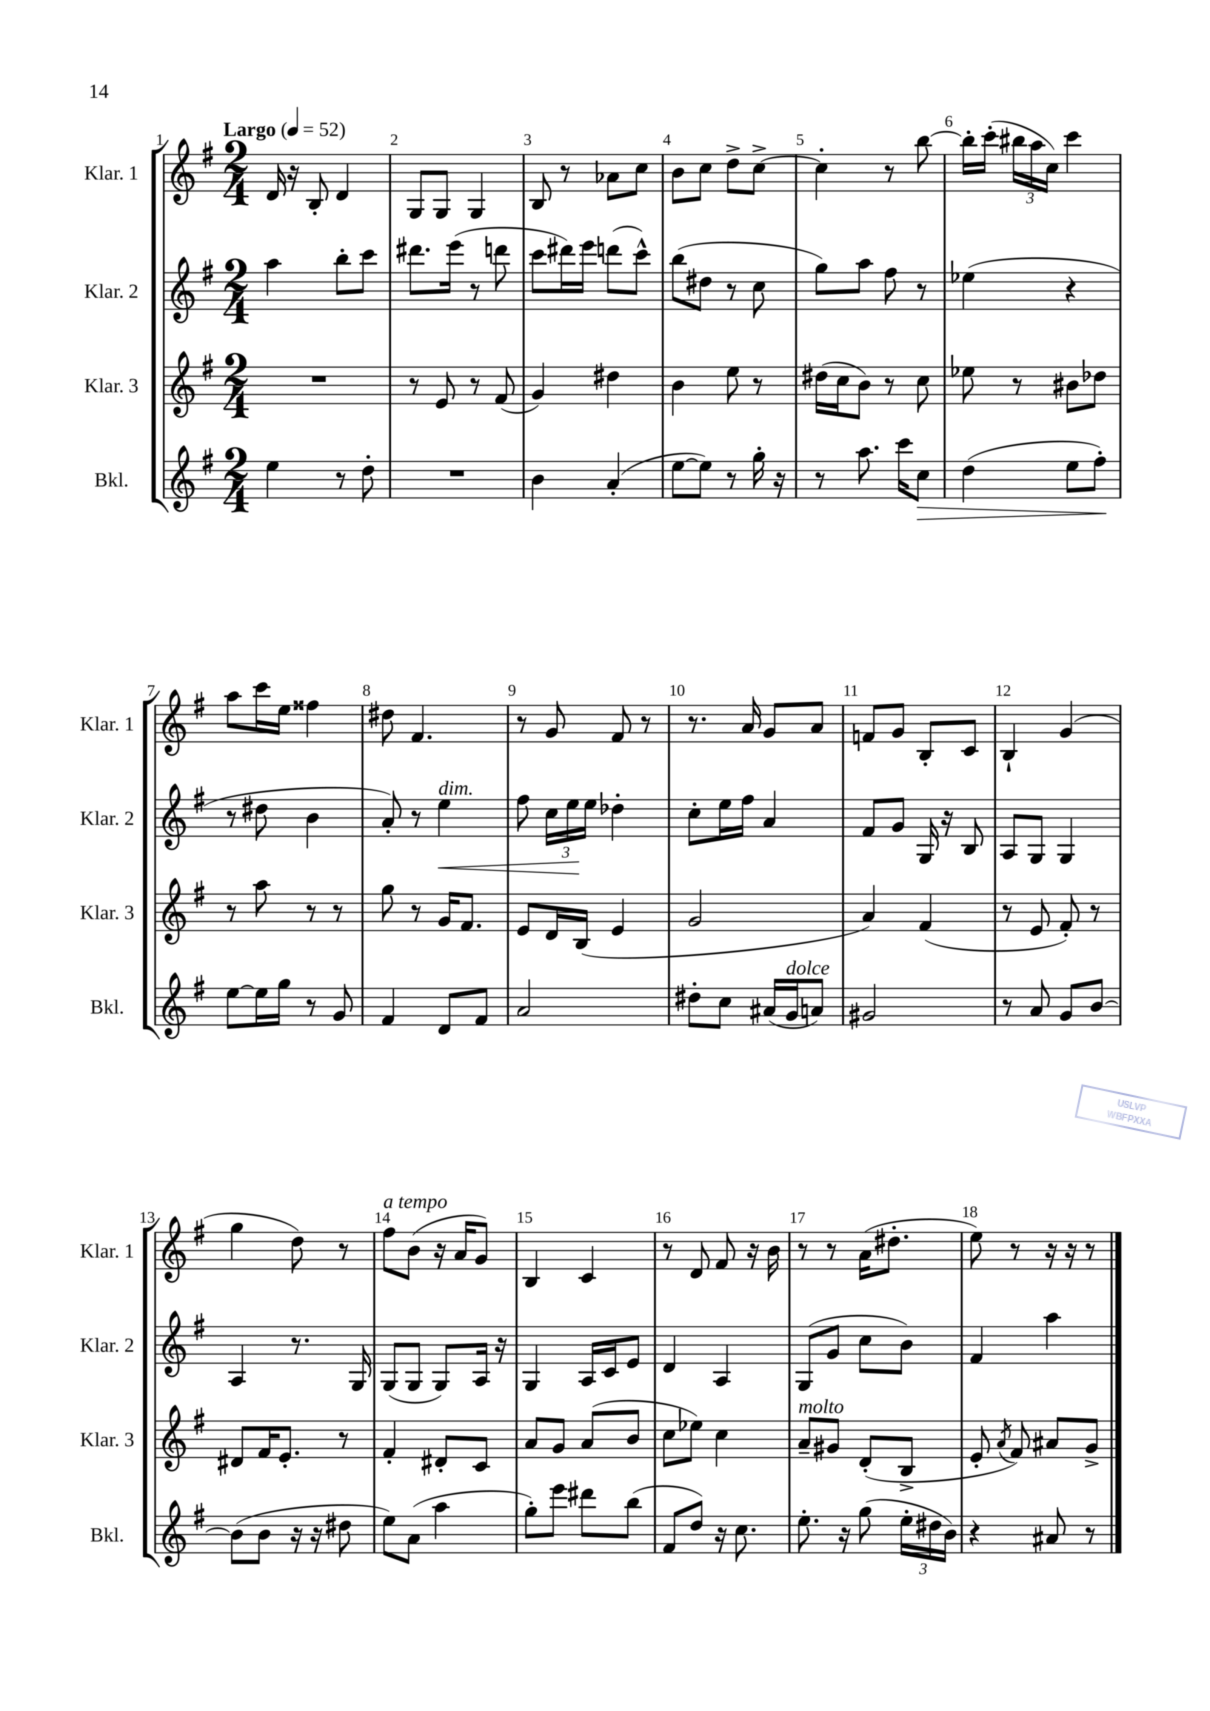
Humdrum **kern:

**kern	**kern	**kern	**kern
*staff4	*staff3	*staff2	*staff1
*clefG2	*clefG2	*clefG2	*clefG2
*k[f#]	*k[f#]	*k[f#]	*k[f#]
*M2/4	*M2/4	*M2/4	*M2/4
*MM52	*MM52	*MM52	*MM52
4ee	2r	4aa	16d
.	.	.	16r
.	.	.	8B'
8r	.	8bb'	4d
8dd'	.	8ccc	.
=	=	=	=
2r	8r	8.ddd#	8G
.	8e	.	8G
.	.	(16eee	.
.	8r	8r	4G
.	(8f#	8ddd	.
=	=	=	=
4b	4g)	8ccc	8B
.	.	16ddd#)	8r
.	.	16eee	.
(4a'	4dd#	(8ddd	8a-
.	.	8ccc^^)	8cc
=	=	=	=
[8ee	4b	(8bb	8b
8ee])	.	8dd#	8cc
8r	8ee	8r	8dd^
16gg'	8r	8cc	[8cc^
16r	.	.	.
=	=	=	=
8r	(16dd#	8gg)	4cc']
.	16cc	.	.
8.aa	8b)	8aa	.
.	8r	8ff#	8r
16ccc	.	.	.
8cc	8cc	8r	[8bb
=	=	=	=
(4dd	8ee-	(4ee-	16bb']
.	.	.	(16ccc'
.	8r	.	24bb#
.	.	.	24aa
.	.	.	24cc)
8ee	8b#	4r	4ccc
8ff#')	8dd-	.	.
=	=	=	=
[8ee	8r	8r	8aa
16ee]	8aa	8dd#	16ccc
16gg	.	.	16ee
8r	8r	4b	4ff##
8g	8r	.	.
=	=	=	=
4f#	8gg	8a')	8dd#
.	8r	8r	4.f#
8d	16g	4ee	.
.	8.f#	.	.
8f#	.	.	.
=	=	=	=
2a	8e	8ff#	8r
.	16d	24cc	8g
.	.	24ee	.
.	(16B	.	.
.	.	24ee	.
.	4e	4dd-'	8f#
.	.	.	8r
=	=	=	=
8dd#'	2g	8cc'	8.r
8cc	.	16ee	.
.	.	16ff#	16a
(16a#	.	4a	8g
16g	.	.	.
8a)	.	.	8a
=	=	=	=
2g#	4a)	8f#	8f
.	.	8g	8g
.	(4f#	16G	8B'
.	.	16r	.
.	.	8B	8c
=	=	=	=
8r	8r	8A	4B`
8a	8e	8G	.
8g	8f#')	4G	(4g
[8b	8r	.	.
=	=	=	=
(8b]	8d#	4A	4gg
8b	16f#	.	.
.	8.e'	.	.
16r	.	8.r	8dd)
16r	.	.	.
8dd#	8r	.	8r
.	.	16G	.
=	=	=	=
8ee)	4f#'	(8G	8ff#
(8a	.	8G	(8b
4aa	8d#'	8G)	16r
.	.	.	16a
.	8c	16A	8g)
.	.	16r	.
=	=	=	=
8gg')	8a	4G	4B
8eee	8g	.	.
8ddd#	(8a	16A	4c
.	.	16c	.
(8bb	8b	8e	.
=	=	=	=
8f#	8cc	4d	8r
8dd)	8ee-)	.	8d
16r	4cc	4A	8f#
8.cc	.	.	.
.	.	.	16r
.	.	.	16b
=	=	=	=
8.ee'	8a~	(8G	8r
.	8g#	8g	8r
16r	.	.	.
(8gg	(8d'	8cc	(16a
.	.	.	8.dd#'
24ee'	8B^	8b)	.
24dd#	.	.	.
24b)	.	.	.
=	=	=	=
4r	8e'	4f#	8ee)
.	8qa	.	.
.	8f#)	.	8r
8a#	8a#	4aa	16r
.	.	.	16r
8r	8g^	.	8r
==	==	==	==
*-	*-	*-	*-
